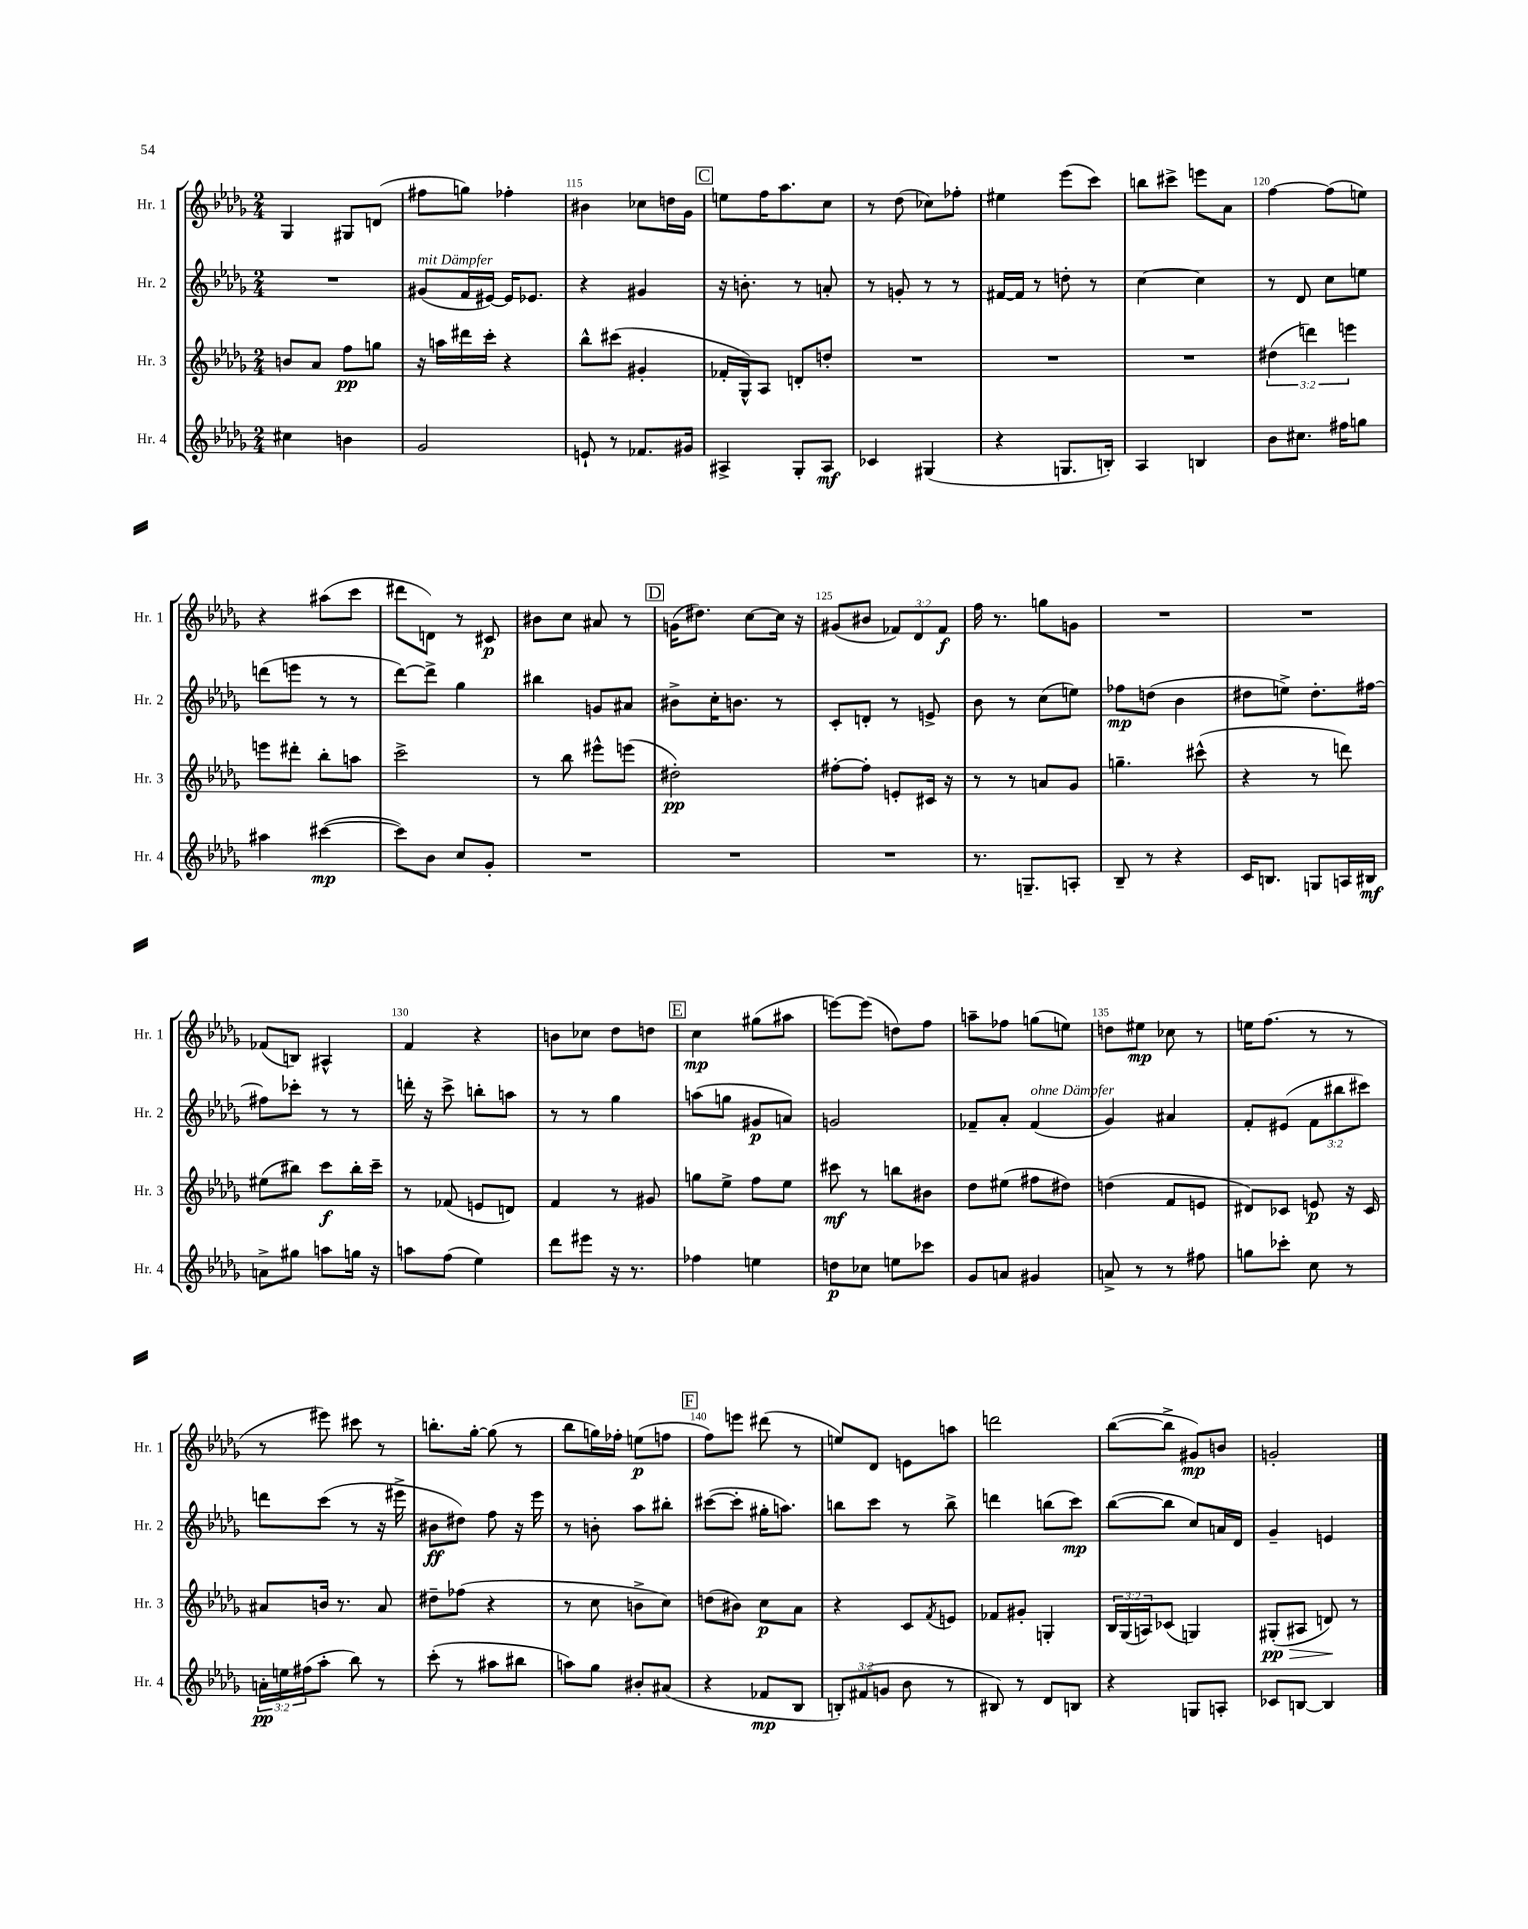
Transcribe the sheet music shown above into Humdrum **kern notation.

**kern	**dynam	**kern	**dynam	**kern	**dynam	**kern	**dynam
*part4	*part4	*part3	*part3	*part2	*part2	*part1	*part1
*staff4	*staff4	*staff3	*staff3	*staff2	*staff2	*staff1	*staff1
*I"Hr. 4	*	*I"Hr. 3	*	*I"Hr. 2	*	*I"Hr. 1	*
*I'Hr. 4	*	*I'Hr. 3	*	*I'Hr. 2	*	*I'Hr. 1	*
*clefG2	*	*clefG2	*	*clefG2	*	*clefG2	*
*k[b-e-a-d-g-]	*	*k[b-e-a-d-g-]	*	*k[b-e-a-d-g-]	*	*k[b-e-a-d-g-]	*
*M2/4	*	*M2/4	*	*M2/4	*	*M2/4	*
=113	=113	=113	=113	=113	=113	=113	=113
4cc#X\	.	8bn/L	.	2r	.	4G-/	.
.	.	8a-/J	.	.	.	.	.
4bn\	.	8ff\L	pp	.	.	8G#X/L	.
.	.	8ggn\J	.	.	.	(8dn/J	.
=114	=114	=114	=114	=114	=114	=114	=114
!	!	!	!	!LO:TX:a:i:t=mit Dämpfer	!	!	!
2g-/	.	16r	.	(8g#X/L	.	8ff#X\L	.
.	.	16aan\LL	.	.	.	.	.
.	.	16ddd#X\	.	16f/L	.	8ggn\J)	.
.	.	16ccc'\JJ	.	[16e#X/JJ)	.	.	.
.	.	4r	.	16e#/KL]	.	4ff-X'\	.
.	.	.	.	8.e-X/J	.	.	.
=115	=115	=115	=115	=115	=115	=115	=115
8en`/	.	8bb-^^\L	.	4r	.	4b#X\	.
8r	.	(8ccc#X\J	.	.	.	.	.
8.f-X/L	.	4g#X'/	.	4g#X/	.	8cc-X\L	.
.	.	.	.	.	.	16ddn\L	.
16g#X/Jk	.	.	.	.	.	16g-\JJ	.
!!LO:REH:place=s1:t=C
=116	=116	=116	=116	=116	=116	=116	=116
4A#X^/	.	16f-X'/LL	.	16r	.	8een\L	.
.	.	16G-^^/J)	.	8.bn'\	.	.	.
.	.	8A-/J	.	.	.	16ff\K	.
.	.	.	.	.	.	8.aa-\	.
8G-'/L	.	8dn'/L	.	8r	.	.	.
8A#/J	mf	8ddn'/J	.	8an'/	.	8cc\J	.
=117	=117	=117	=117	=117	=117	=117	=117
4c-X/	.	2r	.	8r	.	8r	.
.	.	.	.	8gn'/	.	(8dd-\	.
(4G#X/	.	.	.	8r	.	8cc-X\L)	.
.	.	.	.	8r	.	8ff-X'\J	.
=118	=118	=118	=118	=118	=118	=118	=118
4r	.	2r	.	[16f#X/LL	.	4ee#X\	.
.	.	.	.	16f#/JJ]	.	.	.
.	.	.	.	8r	.	.	.
8.Gn/L	.	.	.	8ddn'\	.	(8eee-\L	.
.	.	.	.	8r	.	8ccc\J)	.
16Bn'/Jk)	.	.	.	.	.	.	.
=119	=119	=119	=119	=119	=119	=119	=119
4A-/	.	2r	.	[4cc\	.	8bbn\L	.
.	.	.	.	.	.	8ccc#X^\J	.
4Bn/	.	.	.	4cc\]	.	8eeen\L	.
.	.	.	.	.	.	8a-\J	.
=120	=120	=120	=120	=120	=120	=120	=120
8b-\L	.	(6dd#X\	.	8r	.	[4ff\	.
8.cc#X\J	.	.	.	8d-/	.	.	.
.	.	6dddn\)	.	.	.	.	.
.	.	.	.	8cc\L	.	(8ff\L]	.
16ff#X\KL	.	.	.	.	.	.	.
.	.	6eeen\	.	.	.	.	.
8ggn\J	.	.	.	8een\J	.	8een\J)	.
!!LO:LB:g=z
=121	=121	=121	=121	=121	=121	=121	=121
4aa#X\	.	8eeen\L	.	(8dddn\L	.	4r	.
.	.	8ddd#X'\J	.	8eeen\J	.	.	.
([4ccc#X\	mp	8bb-'\L	.	8r	.	(8aa#X\L	.
.	.	8aan\J	.	8r	.	8ccc\J	.
=122	=122	=122	=122	=122	=122	=122	=122
8ccc#\L])	.	2ccc^\	.	[8ddd-\L)	.	8ddd#X\L	.
8b-\J	.	.	.	8ddd-^\J]	.	8dn\J)	.
8cc/L	.	.	.	4gg-\	.	8r	.
8g-'/J	.	.	.	.	.	8c#X/	p
=123	=123	=123	=123	=123	=123	=123	=123
2r	.	8r	.	4bb#X\	.	8b#X\L	.
.	.	8bb-\	.	.	.	8cc\J	.
.	.	8eee#X^^\L	.	8gn/L	.	8a#X/	.
.	.	(8eeen\J	.	8a#X/J	.	8r	.
!!LO:REH:place=s1:t=D
=124	=124	=124	=124	=124	=124	=124	=124
2r	.	2dd#X'\)	pp	8b#X^\L	.	(16gn\KL	.
.	.	.	.	.	.	8.dd#X\J)	.
.	.	.	.	16cc'\K	.	.	.
.	.	.	.	8.bn\J	.	.	.
.	.	.	.	.	.	[8cc\L	.
.	.	.	.	8r	.	16cc\Jk]	.
.	.	.	.	.	.	16r	.
=125	=125	=125	=125	=125	=125	=125	=125
2r	.	[8ff#X'\L	.	8c'/L	.	(8g#X/L	.
.	.	8ff#'\J]	.	8dn'/J	.	8b#X/J	.
.	.	8en'/L	.	8r	.	12f-X/L)	.
.	.	.	.	.	.	12d-/	.
.	.	16c#X/Jk	.	8en^/	.	.	.
.	.	.	.	.	.	12f-/J	f
.	.	16r	.	.	.	.	.
=126	=126	=126	=126	=126	=126	=126	=126
8.r	.	8r	.	8b-\	.	16ff\	.
.	.	.	.	.	.	8.r	.
.	.	8r	.	8r	.	.	.
8.Gn~/L	.	.	.	.	.	.	.
.	.	8an/L	.	(8cc\L	.	8ggn\L	.
8An'/J	.	8g-/J	.	8een\J)	.	8gn\J	.
=127	=127	=127	=127	=127	=127	=127	=127
8B-~/	.	4.ggn~\	.	8ff-X\L	mp	2r	.
8r	.	.	.	(8ddn\J	.	.	.
4r	.	.	.	4b-\	.	.	.
.	.	(8ccc#X^^\	.	.	.	.	.
=128	=128	=128	=128	=128	=128	=128	=128
16c/KL	.	4r	.	8dd#X\L	.	2r	.
8.Bn/J	.	.	.	.	.	.	.
.	.	.	.	8een^\J)	.	.	.
8Gn/L	.	8r	.	8.dd#'\L	.	.	.
16An/L	.	8dddn\)	.	.	.	.	.
16B#X/JJ	mf	.	.	[16ff#X\Jk	.	.	.
!!LO:LB:g=z
=129	=129	=129	=129	=129	=129	=129	=129
8an^\L	.	(8ee#X\L	.	8ff#X\L]	.	(8f-X/L	.
8gg#X\J	.	8bb#X\J)	.	8ccc-X'\J	.	8Bn/J)	.
8aan\L	.	8ccc\L	f	8r	.	4A#X^^/	.
16ggn\Jk	.	16bb#'\L	.	8r	.	.	.
16r	.	16ccc~\JJ	.	.	.	.	.
=130	=130	=130	=130	=130	=130	=130	=130
8aan\L	.	8r	.	16dddn'\	.	4f/	.
.	.	.	.	16r	.	.	.
(8ff\J	.	(8f-X/	.	8ccc^\	.	.	.
4ee-\)	.	8en/L	.	8bbn'\L	.	4r	.
.	.	8dn/J)	.	8aan\J	.	.	.
=131	=131	=131	=131	=131	=131	=131	=131
8ddd-\L	.	4f/	.	8r	.	8bn\L	.
8eee#X\J	.	.	.	8r	.	8cc-X\J	.
16r	.	8r	.	4gg-\	.	8dd-\L	.
8.r	.	.	.	.	.	.	.
.	.	8g#X/	.	.	.	8ddn\J	.
!!LO:REH:place=s1:t=E
=132	=132	=132	=132	=132	=132	=132	=132
4ff-X\	.	8ggn\L	.	(8aan\L	.	4cc\	mp
.	.	8ee-^\J	.	8ggn\J	.	.	.
4een\	.	8ff\L	.	8g#X/L	p	(8gg#X\L	.
.	.	8ee-\J	.	8an/J)	.	8aa#X\J	.
=133	=133	=133	=133	=133	=133	=133	=133
8ddn\L	p	8ccc#X\	mf	2gn/	.	[8eeen\L)	.
8cc-X\J	.	8r	.	.	.	(8eee\J]	.
8een\L	.	8bbn\L	.	.	.	8ddn\L)	.
8ccc-X\J	.	8b#X\J	.	.	.	8ff\J	.
=134	=134	=134	=134	=134	=134	=134	=134
8g-/L	.	8dd-\L	.	8f-X~/L	.	8aan~\L	.
8an/J	.	(8ee#X\J	.	8a-'/J	.	8ff-X\J	.
!	!	!	!	!LO:TX:a:i:t=ohne Dämpfer	!	!	!
4g#X/	.	8ff#X\L	.	(4f-/	.	(8ggn\L	.
.	.	8dd#X\J)	.	.	.	8een\J)	.
=135	=135	=135	=135	=135	=135	=135	=135
8an^/	.	(4ddn\	.	4g-/)	.	8ddn\L	.
8r	.	.	.	.	.	8ee#X\J	mp
8r	.	8f/L	.	4a#X/	.	8cc-X\	.
8ff#X\	.	8en/J	.	.	.	8r	.
=136	=136	=136	=136	=136	=136	=136	=136
8ggn\L	.	8d#X/L)	.	8f'/L	.	16een\KL	.
.	.	.	.	.	.	(8.ff\J	.
8ccc-X'\J	.	8c-X/J	.	(8e#X/J	.	.	.
8cc\	.	8en/	p	12f\L	.	8r	.
.	.	.	.	12bb#X\	.	.	.
8r	.	16r	.	.	.	8r	.
.	.	.	.	12ccc#X\J)	.	.	.
.	.	16c-/	.	.	.	.	.
!!LO:LB:g=z
=137	=137	=137	=137	=137	=137	=137	=137
24an'\LL	pp	8a#X/L	.	8dddn\L	.	8r	.
24een\	.	.	.	.	.	.	.
(24ff#X\J	.	.	.	.	.	.	.
8aa-'\J	.	16bn/Jk	.	(8ccc\J	.	8eee#X\)	.
.	.	8.r	.	.	.	.	.
8bb-\)	.	.	.	8r	.	8ccc#X\	.
8r	.	8a#/	.	16r	.	8r	.
.	.	.	.	16eee#X^\	.	.	.
=138	=138	=138	=138	=138	=138	=138	=138
(8ccc'\	.	8dd#X~\L	.	8b#X\L	ff	8.bbn'\L	.
8r	.	(8ff-X\J	.	8dd#X\J)	.	.	.
.	.	.	.	.	.	[16gg-'\Jk	.
8aa#X\L	.	4r	.	8ff\	.	(8gg-\]	.
8bb#X\J	.	.	.	16r	.	8r	.
.	.	.	.	16eee-\	.	.	.
=139	=139	=139	=139	=139	=139	=139	=139
8aan\L)	.	8r	.	8r	.	8bb-\L	.
8gg-\J	.	8cc\	.	8bn'\	.	16ggn\L)	.
.	.	.	.	.	.	16ff-X'\JJ	.
8b#X'/L	.	8bn^\L	.	8aa-\L	.	(8een\L	p
(8a#X/J	.	8cc\J)	.	8bb#X'\J	.	8ffn\J	.
!!LO:REH:place=s1:t=F
=140	=140	=140	=140	=140	=140	=140	=140
4r	.	(8ddn\L	.	([8ccc#X\L	.	8ff\L)	.
.	.	8b#X\J)	.	8ccc#'\J]	.	8eeen\J	.
8f-X/L	mp	8cc\L	p	16gg#X'\KL	.	(8ddd#X\	.
.	.	.	.	8.aan\J)	.	.	.
8B-/J	.	8a-\J	.	.	.	8r	.
=141	=141	=141	=141	=141	=141	=141	=141
12Bn'/L)	.	4r	.	8bbn\L	.	8een/L)	.
(12f#X/	.	.	.	.	.	.	.
.	.	.	.	8ccc\J	.	8d-/J	.
12gn/J	.	.	.	.	.	.	.
8b-\	.	8c/L	.	8r	.	8en\L	.
.	.	8qf/	.	.	.	.	.
8r	.	8en/J	.	8bb^\	.	8aan\J	.
=142	=142	=142	=142	=142	=142	=142	=142
8B#X/)	.	8f-X/L	.	4dddn\	.	2dddn\	.
8r	.	8g#X'/J	.	.	.	.	.
8d-/L	.	4Gn'/	.	(8bbn\L	.	.	.
8Bn/J	.	.	.	8ccc\J)	mp	.	.
=143	=143	=143	=143	=143	=143	=143	=143
4r	.	24B-/LL	.	([8bb-\L	.	([8bb-\L	.
.	.	(24G-/	.	.	.	.	.
.	.	24An/J)	.	.	.	.	.
.	.	(8c-X/J	.	8bb-\J]	.	8bb-^\J]	.
8Gn/L	.	4Gn/)	.	8cc/L)	.	8g#X/L)	mp
8An'/J	.	.	.	16an/L	.	8bn/J	.
.	.	.	.	16d-/JJ	.	.	.
=144	=144	=144	=144	=144	=144	=144	=144
!	!	!	!LO:HP:b	!	!	!	!
8c-X/L	.	(8G#X'/L	> pp	4g-~/	.	2gn'/	.
[8Bn/J	.	8A#X/J	.	.	.	.	.
4B/]	.	8dn/)	.	4en/	.	.	.
.	.	8r	]	.	.	.	.
==	==	==	==	==	==	==	==
*-	*-	*-	*-	*-	*-	*-	*-
